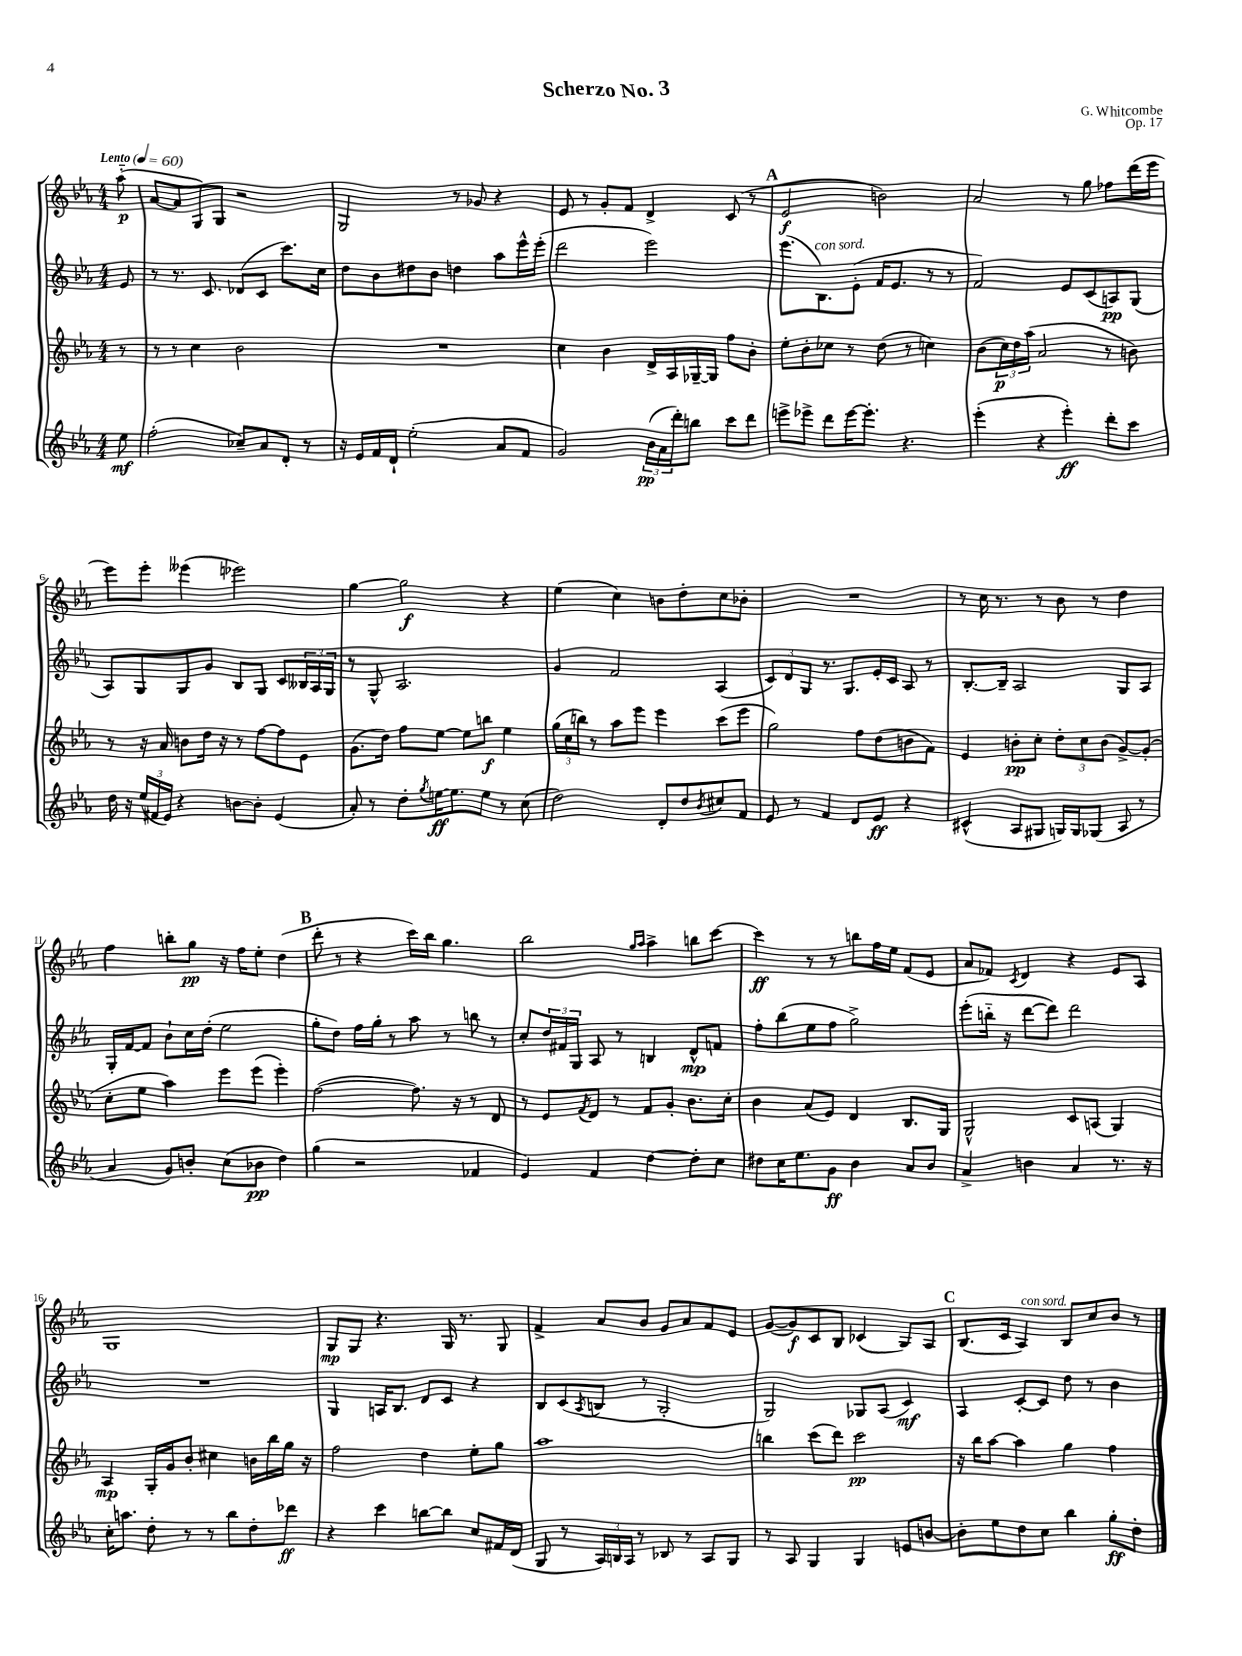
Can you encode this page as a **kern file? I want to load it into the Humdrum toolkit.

**kern	**dynam	**kern	**dynam	**kern	**dynam	**kern	**dynam
*part4	*part4	*part3	*part3	*part2	*part2	*part1	*part1
*staff4	*staff4	*staff3	*staff3	*staff2	*staff2	*staff1	*staff1
*clefG2	*	*clefG2	*	*clefG2	*	*clefG2	*
*k[b-e-a-]	*	*k[b-e-a-]	*	*k[b-e-a-]	*	*k[b-e-a-]	*
*M4/4	*	*M4/4	*	*M4/4	*	*M4/4	*
*MM60	*	*MM60	*	*MM60	*	*MM60	*
=	=	=	=	=	=	=	=
!	!	!	!	!	!	!LO:TX:a:B:t=Lento	!
8ee-\	mf	8r	.	8e-/	.	(8aa-\	p
=1	=1	=1	=1	=1	=1	=1	=1
(2ff'\	.	8r	.	8r	.	[8a-/L	.
.	.	8r	.	8.r	.	8a-/]	.
.	.	4cc\	.	.	.	8G/)	.
.	.	.	.	8.c/	.	.	.
.	.	.	.	.	.	8G/J	.
8cc-X~/L)	.	2b-\	.	(8d-X/L	.	2r	.
8a-/	.	.	.	8c/J	.	.	.
8d'/J	.	.	.	8.ccc\L)	.	.	.
8r	.	.	.	.	.	.	.
.	.	.	.	16cc\Jk	.	.	.
=2	=2	=2	=2	=2	=2	=2	=2
16r	.	1r	.	8dd\L	.	2G/	.
16e-/LL	.	.	.	.	.	.	.
16f/	.	.	.	8b-\	.	.	.
16d`/JJ	.	.	.	.	.	.	.
(2ee-'\	.	.	.	8dd#X\	.	.	.
.	.	.	.	8b-\J	.	.	.
.	.	.	.	4ddn\	.	8r	.
.	.	.	.	.	.	8g-X/	.
8a-/L	.	.	.	8aa-\L	.	4r	.
8f/J	.	.	.	16eee-^^\L	.	.	.
.	.	.	.	(16eee-'\JJ	.	.	.
=3	=3	=3	=3	=3	=3	=3	=3
2g/)	.	4cc\	.	2ddd\	.	8e-/	.
.	.	.	.	.	.	8r	.
.	.	4b-\	.	.	.	8g'/L	.
.	.	.	.	.	.	8f/J	.
(24b-\LL	pp	16d^/LL	.	2eee-\)	.	4d^/	.
24a-\	.	.	.	.	.	.	.
.	.	16A-/	.	.	.	.	.
24ddd'\J)	.	.	.	.	.	.	.
8bbn\J	.	[16G-X~/	.	.	.	.	.
.	.	16G-/JJ]	.	.	.	.	.
8ccc\L	.	8ff\L	.	.	.	(8c/	.
8ddd\J	.	8b-'\J	.	.	.	8r	.
!!LO:REH:place=s1:t=A
=4	=4	=4	=4	=4	=4	=4	=4
8eeen^\L	.	8ee-'\L	.	(8.eee-\L	.	2e-/	f
8eee-X^\J	.	8b-'\	.	.	.	.	.
!	!	!	!	!LO:TX:a:i:t=con sord.	!	!	!
.	.	.	.	8.B-\)	.	.	.
8ddd\L	.	8cc-X\J	.	.	.	.	.
[16eee-\K	.	8r	.	(8e-'\J	.	.	.
8.eee-'\J]	.	.	.	.	.	.	.
.	.	(8dd\	.	16f/KL	.	2bn\)	.
.	.	.	.	8.e-/J	.	.	.
4.r	.	8r	.	.	.	.	.
.	.	4ccn\)	.	8r	.	.	.
.	.	.	.	8r	.	.	.
=5	=5	=5	=5	=5	=5	=5	=5
(4eee-'\	.	(8b-\L	.	2f/)	.	2a-/	.
.	.	24cc\L)	p	.	.	.	.
.	.	24dd\	.	.	.	.	.
.	.	(24aa-\JJ	.	.	.	.	.
4r	.	2a-/	.	.	.	.	.
4eee-'\)	ff	.	.	8e-/L	.	8r	.
.	.	.	.	(8c/	.	8gg\	.
8ddd'\L	.	8r	.	8An/)	pp	8ff-X\L	.
8ccc\J	.	8bn\)	.	(8G/J	.	(16ddd\L	.
.	.	.	.	.	.	16eee-\JJ	.
!!LO:LB:g=z
=6	=6	=6	=6	=6	=6	=6	=6
16dd\	.	8r	.	8A-/L)	.	8eee-\L)	.
16r	.	.	.	.	.	.	.
(24ee-/LL	.	16r	.	8G/	.	8eee-'\J	.
24f#X/	.	.	.	.	.	.	.
.	.	16a-/	.	.	.	.	.
24e-/JJ)	.	.	.	.	.	.	.
4r	.	8bn\L	.	8G/	.	(4eee--X\	.
.	.	16dd\Jk	.	8g/J	.	.	.
.	.	16r	.	.	.	.	.
[8bn\L	.	8r	.	8B-/L	.	2eee-X\)	.
8b'\J]	.	[8ff\L	.	8G/J	.	.	.
(4e-/	.	8ff\]	.	8c/L	.	.	.
.	.	8e-\J	.	24B--X/L	.	.	.
.	.	.	.	24A-/	.	.	.
.	.	.	.	24G/JJ	.	.	.
=7	=7	=7	=7	=7	=7	=7	=7
8a-'/)	.	(8.g\L	.	8r	.	[4gg\	.
8r	.	.	.	8G^^/	.	.	.
.	.	16dd\Jk)	.	.	.	.	.
8dd'\L	.	8ff\L	.	2.A-/	.	2gg\]	f
8qgg/	.	.	.	.	.	.	.
[16een\K	ff	[8ee-\J	.	.	.	.	.
8.ee\]	.	.	.	.	.	.	.
.	.	8ee-\L]	.	.	.	.	.
8ee\J	.	8bbn\J	f	.	.	.	.
8r	.	4ee-\	.	.	.	4r	.
(8cc\	.	.	.	.	.	.	.
=8	=8	=8	=8	=8	=8	=8	=8
2dd\)	.	(24gg\LL	.	4g/	.	(4ee-\	.
.	.	24cc\	.	.	.	.	.
.	.	24bbn\JJ)	.	.	.	.	.
.	.	8r	.	.	.	.	.
.	.	8aa-\L	.	2f/	.	4cc\)	.
.	.	8eee-\J	.	.	.	.	.
8d'/L	.	4eee-\	.	.	.	8bn\L	.
8dd/	.	.	.	.	.	8dd'\	.
8qb-/	.	.	.	.	.	.	.
8cc#X/	.	(8ccc\L	.	(4A-/	.	8cc\	.
8f/J	.	8eee-\J	.	.	.	8b-X'\J	.
=9	=9	=9	=9	=9	=9	=9	=9
8e-/	.	2gg\)	.	12c/L)	.	1r	.
.	.	.	.	12d/	.	.	.
8r	.	.	.	.	.	.	.
.	.	.	.	12G/J	.	.	.
4f/	.	.	.	8.r	.	.	.
.	.	.	.	8.G/L	.	.	.
8d/L	.	8ff\L	.	.	.	.	.
8e-/J	ff	(8dd\	.	16e-'/L	.	.	.
.	.	.	.	16c/JJ	.	.	.
4r	.	8bn\	.	8A-/	.	.	.
.	.	8f\J)	.	8r	.	.	.
=10	=10	=10	=10	=10	=10	=10	=10
(4c#X^^/	.	4e-/	.	[8.B-'/L	.	8r	.
.	.	.	.	.	.	16cc\	.
.	.	.	.	16B-~/Jk]	.	8.r	.
8A-/L	.	8bn'\L	pp	2A-/	.	.	.
8G#X/J	.	8cc'\J	.	.	.	8r	.
16Gn/LL)	.	12dd'\L	.	.	.	8b-\	.
16G/J	.	.	.	.	.	.	.
.	.	12cc\	.	.	.	.	.
(8G-X/J	.	.	.	.	.	8r	.
.	.	(12b\J	.	.	.	.	.
8A-/	.	[8g^/L)	.	8G/L	.	4dd\	.
8r	.	(8g'/J]	.	8A-/J	.	.	.
!!LO:LB:g=z
=11	=11	=11	=11	=11	=11	=11	=11
4a-/	.	8cc'\L	.	16G'/LL	.	4ff\	.
.	.	.	.	[16f/J	.	.	.
.	.	8ee-\J	.	8f/J]	.	.	.
8g/L)	.	4aa-\)	.	8b-`\L	.	8bbn'\L	.
8bn'/J	.	.	.	16cc\L	.	8gg\J	pp
.	.	.	.	(16dd'\JJ	.	.	.
(8cc\L	.	8eee-\L	.	2ee-\	.	16r	.
.	.	.	.	.	.	16ff\KL	.
8b-X\J	pp	(8eee-\J	.	.	.	8ee-'\J	.
4dd\)	.	4eee-'\)	.	.	.	(4dd\	.
!!LO:REH:place=s1:t=B
=12	=12	=12	=12	=12	=12	=12	=12
(4gg\	.	([2ff\	.	8gg'\L	.	8ddd'\	.
.	.	.	.	8dd\J)	.	8r	.
2r	.	.	.	16ff\LL	.	4r	.
.	.	.	.	16gg'\JJ	.	.	.
.	.	.	.	8r	.	.	.
.	.	8.ff\])	.	8aa-\	.	16ccc\LL)	.
.	.	.	.	.	.	16bb-\JJ	.
.	.	.	.	8r	.	4.gg\	.
.	.	16r	.	.	.	.	.
4f-X/	.	8r	.	8bbn\	.	.	.
.	.	8d/	.	8r	.	.	.
=13	=13	=13	=13	=13	=13	=13	=13
4e-/)	.	8r	.	8cc'/L	.	2bb-\	.
.	.	8e-/L	.	24dd/L	.	.	.
.	.	.	.	24f#X/	.	.	.
.	.	.	.	24G/JJ	.	.	.
.	.	8qf/	.	.	.	.	.
4f/	.	8d/J	.	8A-/	.	.	.
.	.	8r	.	8r	.	.	.
.	.	.	.	.	.	16qqgg/LL	.
.	.	.	.	.	.	16qqaa-/JJ	.
[4dd\	.	8f/L	.	4Bn/	.	4aa-^\	.
.	.	8g'/J	.	.	.	.	.
8dd'\L]	.	8.b-\L	.	8d^^/L	mp	8bbn\L	.
8cc\J	.	.	.	8fn/J	.	[8ccc\J	.
.	.	16cc'\Jk	.	.	.	.	.
=14	=14	=14	=14	=14	=14	=14	=14
8dd#X\L	.	4b-\	.	8ff'\L	.	4ccc\]	ff
16cc\K	.	.	.	(8bb-\	.	.	.
8.ee-\	.	.	.	.	.	.	.
.	.	(8a-/L	.	8ee-\	.	8r	.
8g\J	ff	8e-/J)	.	8ff\J	.	8r	.
4b-\	.	4d/	.	2gg^\)	.	8bbn\L	.
.	.	.	.	.	.	16ff\L	.
.	.	.	.	.	.	16ee-\JJ	.
8a-/L	.	8.B-/L	.	.	.	(8f/L	.
8b-/J	.	.	.	.	.	8e-/J	.
.	.	16G/Jk	.	.	.	.	.
=15	=15	=15	=15	=15	=15	=15	=15
4a-^/	.	2G^^/	.	(8eee-'\L	.	8a-/L	.
.	.	.	.	16bbn\Jk	.	8f-X/J)	.
.	.	.	.	16r	.	.	.
.	.	.	.	.	.	8qc/	.
4bn\	.	.	.	[8ddd\L	.	4d/	.
.	.	.	.	8ddd\J])	.	.	.
4a-/	.	8c/L	.	2ddd\	.	4r	.
.	.	(8An/J	.	.	.	.	.
8.r	.	4G/)	.	.	.	8e-/L	.
.	.	.	.	.	.	8A-/J	.
16r	.	.	.	.	.	.	.
!!LO:LB:g=z
=16	=16	=16	=16	=16	=16	=16	=16
16cc'\KL	.	4A-/	mp	1r	.	1G	.
8.aan\J	.	.	.	.	.	.	.
8dd'\	.	16G'/LL	.	.	.	.	.
.	.	16g/J	.	.	.	.	.
8r	.	8b-'/J	.	.	.	.	.
8r	.	4cc#X\	.	.	.	.	.
8bb-\L	.	.	.	.	.	.	.
8dd'\	.	16bn\LL	.	.	.	.	.
.	.	16bb-\	.	.	.	.	.
8ddd-X\J	ff	16gg\JJ	.	.	.	.	.
.	.	16r	.	.	.	.	.
=17	=17	=17	=17	=17	=17	=17	=17
4r	.	2ff\	.	4G/	.	8G/L	mp
.	.	.	.	.	.	8G/J	.
4ccc\	.	.	.	16An/KL	.	4.r	.
.	.	.	.	8.B-/J	.	.	.
[8bbn\L	.	4dd\	.	8d/L	.	.	.
8bb\J]	.	.	.	8c/J	.	16G/	.
.	.	.	.	.	.	8.r	.
8cc/L	.	8ee-'\L	.	4r	.	.	.
16f#X/L	.	8gg\J	.	.	.	8G/	.
(16d/JJ	.	.	.	.	.	.	.
=18	=18	=18	=18	=18	=18	=18	=18
8G/	.	1aa-	.	8B-/L	.	4f^/	.
8r	.	.	.	(8c/	.	.	.
.	.	.	.	8qA-/	.	.	.
24A-/LL)	.	.	.	8Bn/J	.	8a-/L	.
24Bn/	.	.	.	.	.	.	.
24A-/JJ	.	.	.	.	.	.	.
8r	.	.	.	8r	.	8b-/J	.
8B-X/	.	.	.	2G'/	.	8g/L	.
8r	.	.	.	.	.	8a-/	.
8A-/L	.	.	.	.	.	8f/	.
8G/J	.	.	.	.	.	8e-/J	.
=19	=19	=19	=19	=19	=19	=19	=19
8r	.	4bbn\	.	2G/)	.	([8g/L	.
8A-/	.	.	.	.	.	8g/])	f
4G/	.	(8ccc\L	.	.	.	8c/	.
.	.	8ddd\J)	.	.	.	8B-/J	.
4G/	.	2ccc\	pp	8G-X/L	.	(4c-X/	.
.	.	.	.	(8A-/J	.	.	.
8en/L	.	.	.	4c/)	mf	8G/L)	.
[8bn/J	.	.	.	.	.	8A-/J	.
!!LO:REH:place=s1:t=C
=20	=20	=20	=20	=20	=20	=20	=20
8b'\L]	.	16r	.	4A-/	.	(8.B-/L	.
.	.	16bb-\KL	.	.	.	.	.
8ee-\	.	[8aa-\J	.	.	.	.	.
.	.	.	.	.	.	16c/Jk	.
!	!	!	!	!	!	!LO:TX:a:i:t=con sord.	!
8dd\	.	4aa-\]	.	[8c'/L	.	4A-/)	.
8cc\J	.	.	.	8c/J]	.	.	.
4bb-\	.	4gg\	.	8dd\	.	8B-/L	.
.	.	.	.	8r	.	8cc/	.
8gg'\L	ff	4ff\	.	4b-\	.	8b-/J	.
8dd'\J	.	.	.	.	.	8r	.
==	==	==	==	==	==	==	==
*-	*-	*-	*-	*-	*-	*-	*-
